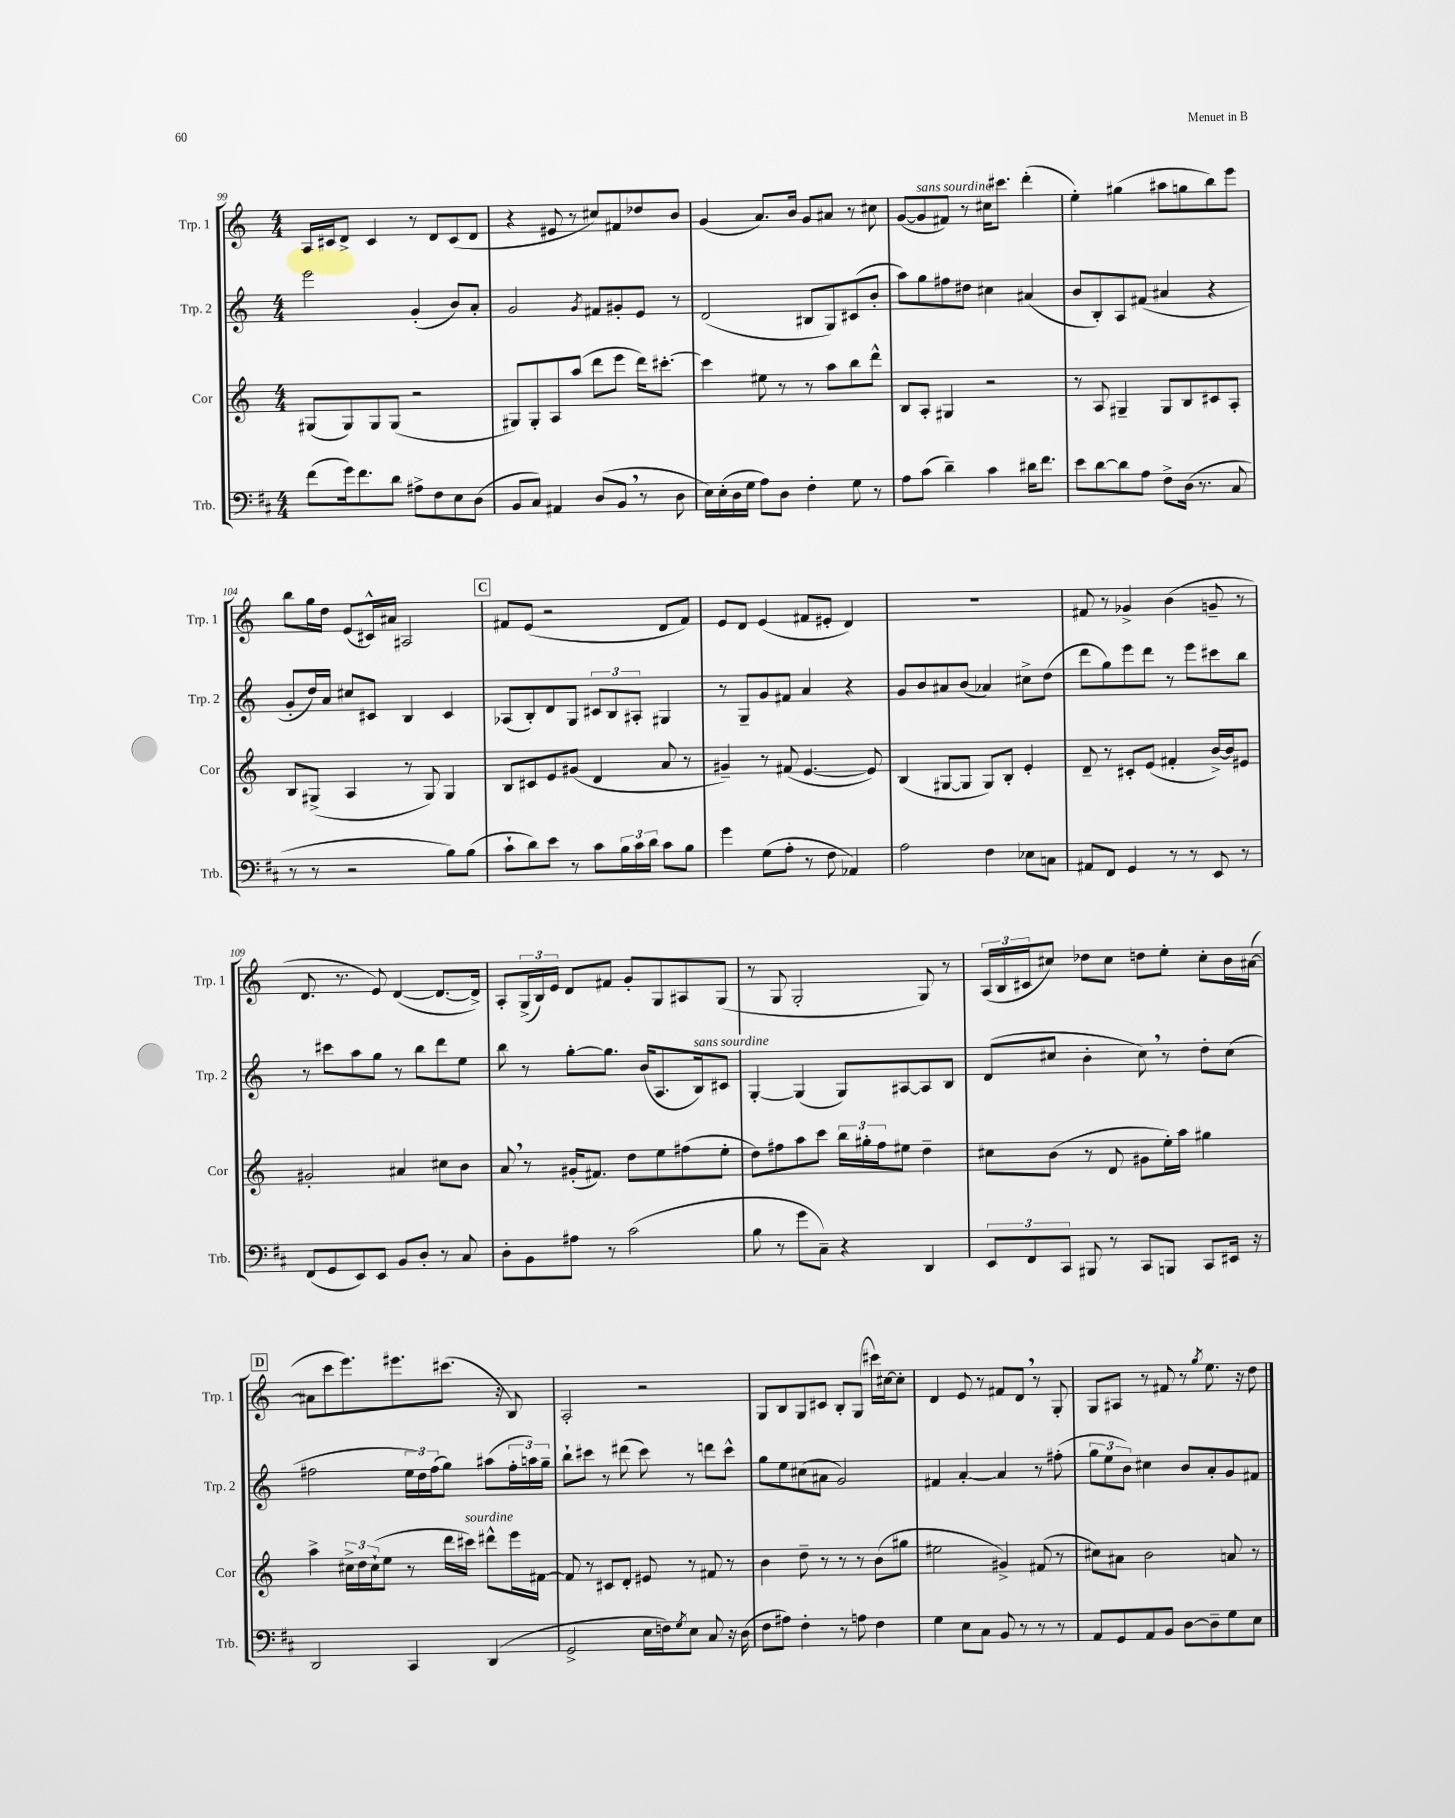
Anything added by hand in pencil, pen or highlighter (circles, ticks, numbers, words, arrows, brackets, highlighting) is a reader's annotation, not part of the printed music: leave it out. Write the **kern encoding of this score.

**kern	**kern	**kern	**kern
*staff4	*staff3	*staff2	*staff1
*clefF4	*clefG2	*clefG2	*clefG2
*k[f#c#]	*k[]	*k[]	*k[]
*M4/4	*M4/4	*M4/4	*M4/4
(8f#	(8G#	2eee	16A
.	.	.	16c#
16g)	8G#)	.	8d^
8.f#	.	.	.
.	8G#	.	4c#
8d	(8G#	.	.
8A#^	2r	(4g'	8r
8F#	.	.	8d
8E	.	8b)	(8c#
(8D	.	8a'	8d
=	=	=	=
8BB	8G#)	2g	4r
8C#)	8G#'	.	.
4AA#	8A	.	8e#
.	(8aa	.	8r
.	.	8qg	.
(8D	8ddd	8f#	8cc#)
8BB	8eee	8g#'	8f#
8r	16ddd)	8e	8dd-
.	[8.ccc#'	.	.
8D	.	8r	8b
=	=	=	=
16E)	4ccc#]	(2d	(4g
(16E'	.	.	.
16D	.	.	.
16G	.	.	.
8A)	8ee#	.	8.a)
8D	8r	.	.
.	.	.	16b
4F#'	8r	8B#	8g
.	8aa	8G)	8a#
8G	8bb	(8c#	8r
8r	8ddd^^	8b'	8cc#
=	=	=	=
8A	8B	8aa)	([8g
(8c#	8A'	8gg	8g]
4d~)	4G#	8ff#	8f#)
.	.	8dd#	8r
4c#	2r	4cc#	16cc#
.	.	.	8.ccc#
16d#	.	(4a#	(4ddd'
8.f#	.	.	.
=	=	=	=
8e	8r	8b	4ee')
[8d	8A	8B')	.
8d]	4G#~	8A	(4gg#
8A	.	(8f#	.
8F#^	8G#	4a#	8aa#
(16D	8B	.	8gg
8.r	.	.	.
.	8c#	4r	8bb)
8C#	8A'	.	8eee
=	=	=	=
8r	8B	8g'	8bb
8r	(8G#^	16dd)	16gg
.	.	16a	16dd
2r	4A	8cc#	(8e
.	.	8c#	16c#^^)
.	.	.	16a#
.	8r	4B	2A#
.	8G#)	.	.
8B)	4G#	4c#	.
(8B	.	.	.
=	=	=	=
8c#`	8B	(8A-	8f#
8d)	8c#	8B')	(8e
8e	8e	8d	2r
8r	(8g#	8G	.
8c#	4d	12c#	.
.	.	12B	.
24B	.	.	.
24c#	.	12A#'	.
24d	.	.	.
8c#	8a	4G#	8d
8B	8r	.	8f#)
=	=	=	=
4g	4g#~)	8r	8e
.	.	8G~	8d
(8G	8r	8g	(4e
8A'	(8f#	8f#	.
8r	[4.e	4a	8f#
8F#	.	.	8e#'
4AA-)	.	4r	4d)
.	8e])	.	.
=	=	=	=
2A	(4B	8g	1r
.	.	8b	.
.	[8G#	8a#	.
.	8G#]	(8b	.
4F#	8G#)	4a-)	.
.	8B'	.	.
8E-	4e'	8cc#^	.
8C	.	(8dd	.
=	=	=	=
8AA#	8d~	8ddd	8f#
8FF#	8r	8gg)	8r
4GG	8c#'	8eee	4g-^
.	(8e	8ddd	.
8r	4f#'	8r	(4b
8r	.	8eee	.
8EE	[16b^)	8ccc#	8g~
.	16b]	.	.
8r	8e#	8bb	8r
=	=	=	=
(8FF#	2g#'	8r	8.d
8GG	.	8ccc#	.
.	.	.	8.r
8EE)	.	8aa	.
8EE	.	8gg	8e)
8BB	4a#	8r	([4d
8D'	.	8bb	.
8r	8cc#	8ddd	8.d_
8C#	8b	8ee	.
.	.	.	16d^])
=	=	=	=
8D'	8a	8bb	8A'
8BB	8r	8r	(24G^
.	.	.	24B)
.	.	.	24e
8A#	(16g#'	[8gg'	8d
.	8.f#)	.	.
8r	.	8.gg]	8f#
(2c#	8dd	.	8g'
.	.	(16b	.
.	8ee	8.A	8G
.	(8ff#	.	8A#
.	.	16B)	.
.	8ee'	8c#	(8G
=	=	=	=
8B	8dd)	[4G'	8r
8r	8ff#	.	8G
8g	8aa	(4G]	2G'
8C#~)	8ccc	.	.
4r	24bb	8G)	.
.	24gg#'	.	.
.	24ff#	.	.
.	8ee#	[8A#	.
4DD	4dd~	8A#]	8G)
.	.	8B	8r
=	=	=	=
12EE	8cc#	(8d	(24A
.	.	.	24B
12FF#	.	.	24c#
.	(8b	8cc#	8cc#)
12CC#	.	.	.
8BBB#	8r	4b'	8dd-
8r	8d	.	8cc#
8CC#	8g#	8cc#)	8dd
8BBB	16ee')	8r	8ee'
.	16aa	.	.
8CC#	4gg#	8dd'	8cc#'
16EE#	.	(8cc#	16b
16r	.	.	([16a#
=	=	=	=
2DD	4aa^	2ff#	8a#]
.	.	.	8ccc
.	24cc#^	.	8.eee)
.	24dd	.	.
.	(24cc#`	.	.
.	8ee	.	.
.	.	.	8.eee#
4CC#	8r	24ee	.
.	.	24dd)	.
.	.	(24ff#	.
.	16ddd	8gg)	(8.ccc#
.	16ccc#)	.	.
(4DD	8ddd#^^	(8aa#	.
.	.	.	16r
.	16eee	24ff#'	8B)
.	.	24aa)	.
.	[16f#	.	.
.	.	24gg~	.
=	=	=	=
2GG^	8f#]	8bb`	2A'
.	8r	8ccc#	.
.	8c#	8r	.
.	8d'	(8ddd#	.
16E	8e#	8ccc#)	2r
16F)	.	.	.
8qG	.	.	.
8E	8r	8r	.
8C#	8f#	8ddd	.
16r	8r	8ccc#^^	.
(16D	.	.	.
=	=	=	=
8F#	4b	8gg	8G
8A#)	.	8ee	8B
4F#'	8dd~	(8cc#	8G
.	8r	8a#	8c#
8r	8r	2g)	8B'
8A	8r	.	(8G
4F#	(8b	.	16ccc#)
.	.	.	[16cc#
.	8gg#	.	8cc#']
=	=	=	=
4G	2ee#	4f#	4d
8E	.	[4a'	8e
8C#	.	.	8r
8BB	4g#^)	4a]	8f#
8r	.	.	8d
8r	(8f#	8r	8r
8r	8r	(8ff#'	8G'
=	=	=	=
8AA	8cc#)	12gg	8G
.	.	12ee	.
8GG	8a#	.	8A#
.	.	12b)	.
8AA	2b	4cc#	8r
8BB	.	.	8f#
[8D	.	8b	8r
.	.	.	8qgg
8D~]	.	8a'	8.ee
8G	8a	8g	.
.	.	.	16r
8E	8r	8f#	8dd
==	==	==	==
*-	*-	*-	*-
